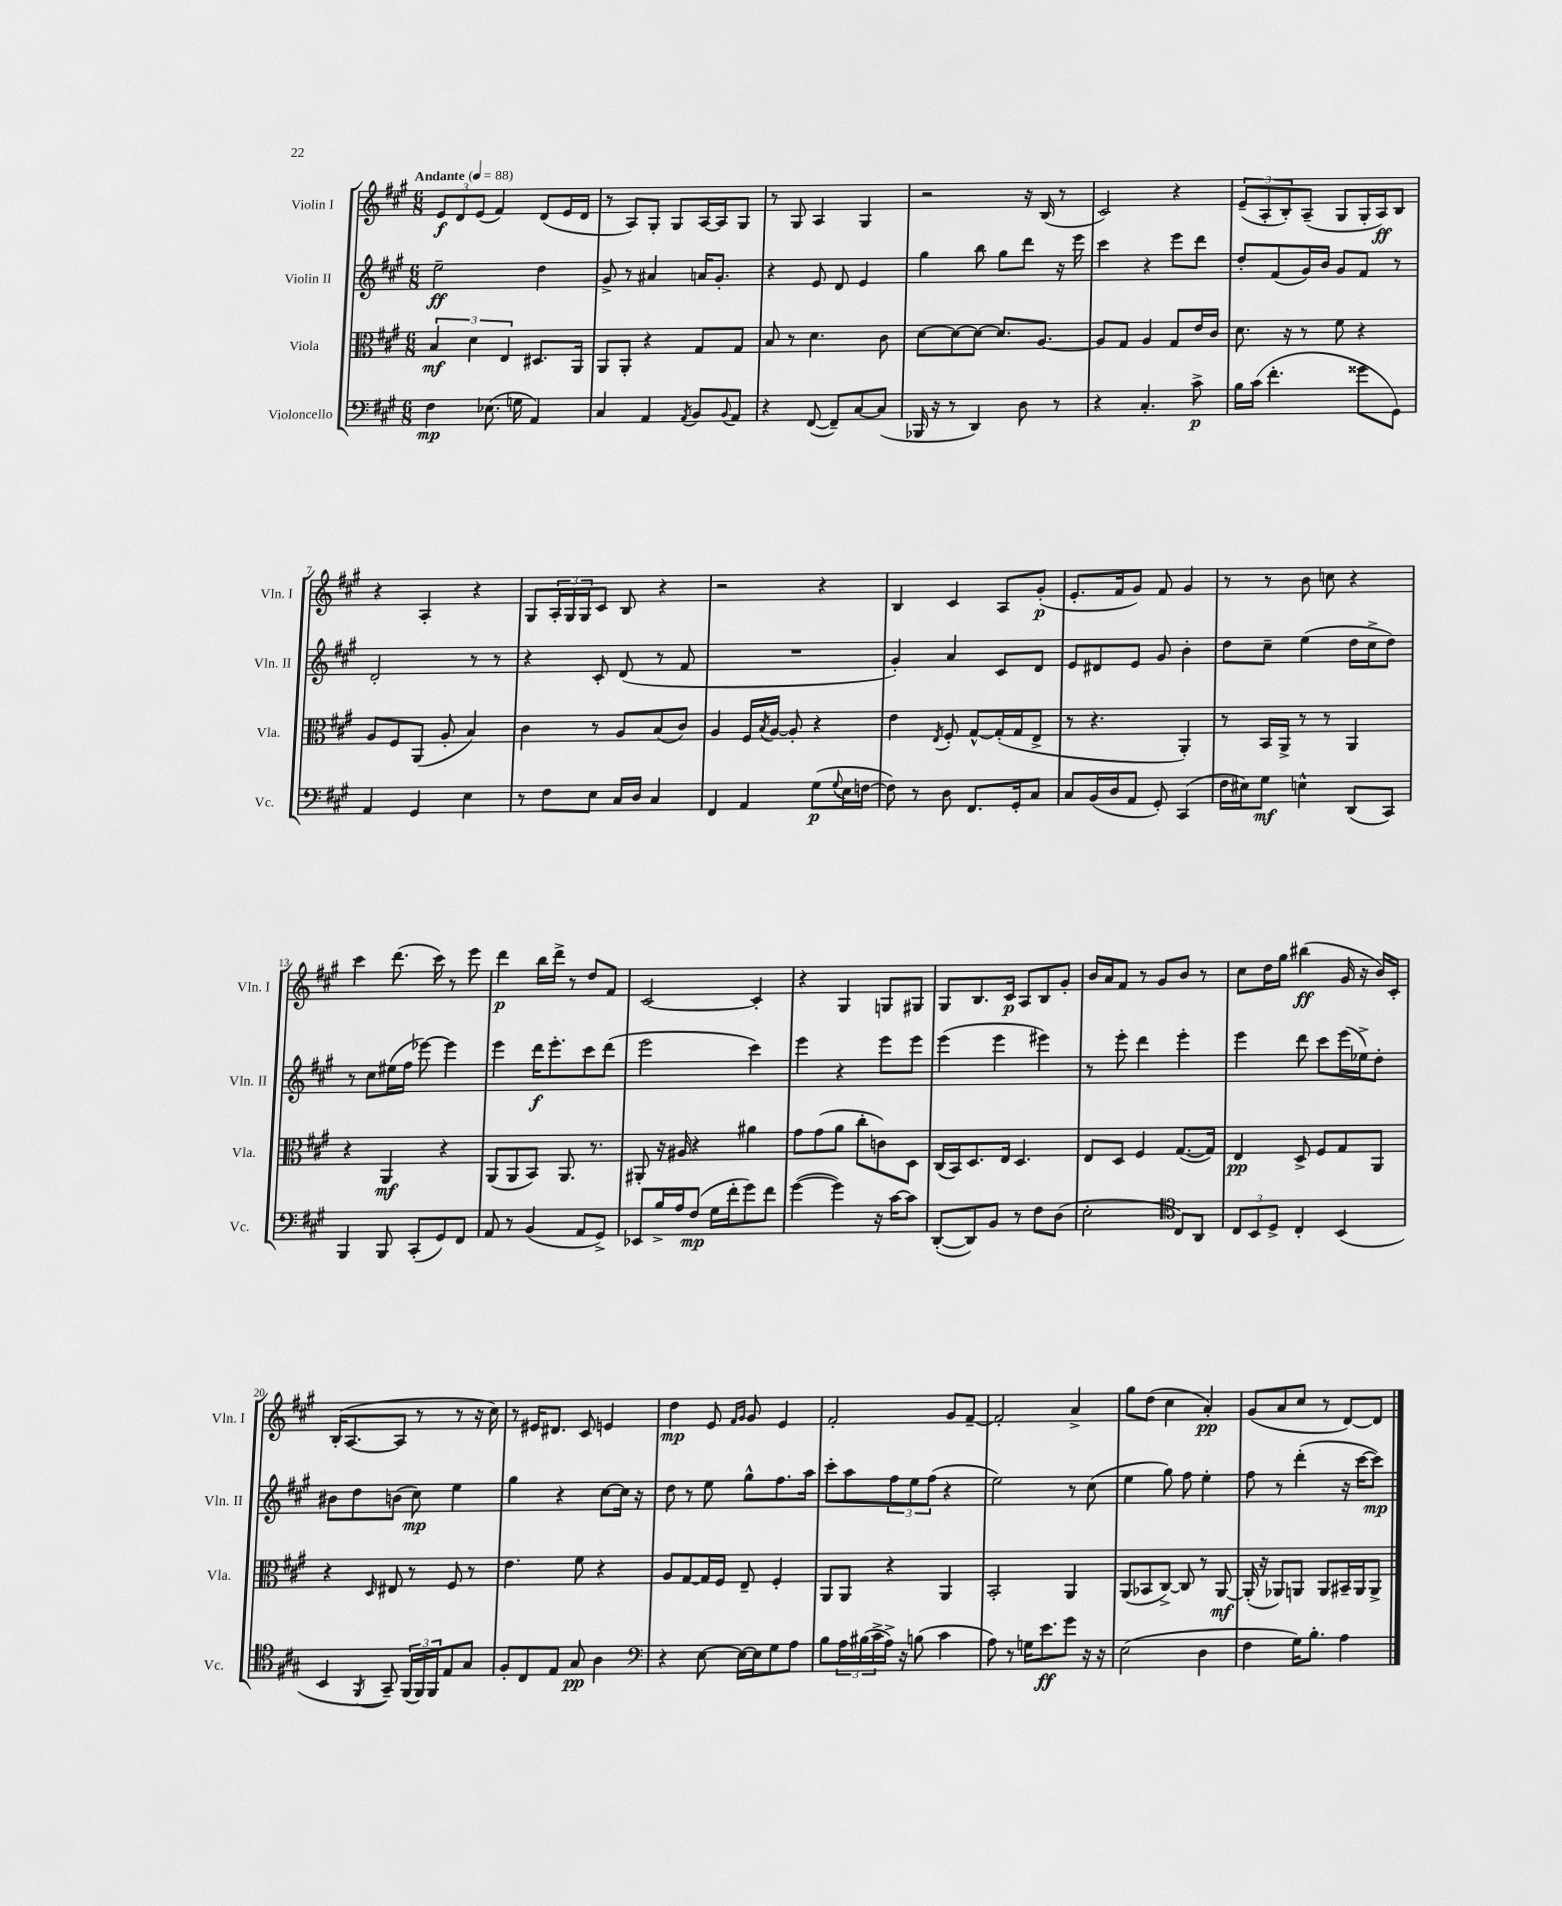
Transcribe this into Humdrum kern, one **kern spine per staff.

**kern	**dynam	**kern	**dynam	**kern	**dynam	**kern	**dynam
*part4	*part4	*part3	*part3	*part2	*part2	*part1	*part1
*staff4	*staff4	*staff3	*staff3	*staff2	*staff2	*staff1	*staff1
*I"Violoncello	*	*I"Viola	*	*I"Violin II	*	*I"Violin I	*
*I'Vc.	*	*I'Vla.	*	*I'Vln. II	*	*I'Vln. I	*
*clefF4	*	*clefC3	*	*clefG2	*	*clefG2	*
*k[f#c#g#]	*	*k[f#c#g#]	*	*k[f#c#g#]	*	*k[f#c#g#]	*
*M6/8	*	*M6/8	*	*M6/8	*	*M6/8	*
*MM88	*	*MM88	*	*MM88	*	*MM88	*
=1	=1	=1	=1	=1	=1	=1	=1
!	!	!	!	!	!	!LO:TX:a:B:t=Andante	!
4F#\	mp	6B/	mf	2ee~\	ff	12e/L	f
.	.	.	.	.	.	12d/	.
.	.	6d\	.	.	.	(12e/J	.
(8.E-X\	.	.	.	.	.	4f#/)	.
.	.	6E/	.	.	.	.	.
16Gn\	.	.	.	.	.	.	.
4AA/)	.	8.D#X/L	.	4dd\	.	(8d/L	.
.	.	.	.	.	.	16e/L	.
.	.	16AA/Jk	.	.	.	16d/JJ	.
=2	=2	=2	=2	=2	=2	=2	=2
4C#/	.	8AA/L	.	8g#^/	.	8r	.
.	.	8AA'/J	.	8r	.	8A/L)	.
4AA/	.	4r	.	4a#X/	.	8G#'/J	.
.	.	.	.	.	.	8G#/L	.
8qAA/	.	.	.	.	.	.	.
8BB/L	.	8G#/L	.	16an/KL	.	[16A/L	.
.	.	.	.	8.g#'/J	.	16A/J]	.
8qqBB/	.	.	.	.	.	.	.
8AA/J	.	8G#/J	.	.	.	8G#/J	.
=3	=3	=3	=3	=3	=3	=3	=3
4r	.	8B/	.	4r	.	8r	.
.	.	8r	.	.	.	8G#/	.
([8FF#/	.	4.d\	.	8e/	.	4A/	.
8FF#~/L])	.	.	.	8d/	.	.	.
[8C#/	.	.	.	4e/	.	4G#/	.
(8C#/J]	.	8c#\	.	.	.	.	.
=4	=4	=4	=4	=4	=4	=4	=4
16BBB-X/	.	[8d\L	.	4gg#\	.	2r	.
16r	.	.	.	.	.	.	.
8r	.	8d\_	.	.	.	.	.
4DD/)	.	8d\J_	.	8bb\	.	.	.
.	.	8.d/L]	.	8gg#\L	.	.	.
8D\	.	.	.	8ddd\J	.	16r	.
.	.	[8.A/J	.	.	.	(16B/	.
8r	.	.	.	16r	.	8r	.
.	.	.	.	16eee\	.	.	.
=5	=5	=5	=5	=5	=5	=5	=5
4r	.	8A/L]	.	4ccc#\	.	2c#/)	.
.	.	8G#/J	.	.	.	.	.
4.C#'/	.	4A/	.	4r	.	.	.
.	.	8G#/L	.	8eee\L	.	4r	.
8c#^\	p	16e/L	.	8ddd\J	.	.	.
.	.	16c#/JJ	.	.	.	.	.
=6	=6	=6	=6	=6	=6	=6	=6
16B\LL	.	8.d\	.	8dd'/L	.	(12e~/L	.
(16c#\JJ	.	.	.	.	.	.	.
.	.	.	.	.	.	12A'/	.
4.f#'\	.	.	.	(8f#/	.	.	.
.	.	.	.	.	.	12B'/)	.
.	.	16r	.	.	.	.	.
.	.	8r	.	16g#/L)	.	(8A~/J	.
.	.	.	.	16b/JJ	.	.	.
.	.	8f#\	.	8g#/L	.	8G#/L	.
8g##X\L	.	4r	.	8f#/J	.	16G#'/L	.
.	.	.	.	.	.	16A/J)	ff
8GG#\J)	.	.	.	8r	.	8B/J	.
!!LO:LB:g=z
=7	=7	=7	=7	=7	=7	=7	=7
4AA/	.	8A/L	.	2d'/	.	4r	.
.	.	8F#/	.	.	.	.	.
4GG#/	.	(8AA/J	.	.	.	4A'/	.
.	.	8A'/	.	.	.	.	.
4E\	.	4B/)	.	8r	.	4r	.
.	.	.	.	8r	.	.	.
=8	=8	=8	=8	=8	=8	=8	=8
8r	.	4c#\	.	4r	.	8G#/L	.
8F#\L	.	.	.	.	.	24A'/L	.
.	.	.	.	.	.	24G#/	.
.	.	.	.	.	.	24G#/J	.
8E\J	.	8r	.	8c#'/	.	8c#/J	.
16C#/LL	.	8A/L	.	(8d/	.	8B/	.
16D/JJ	.	.	.	.	.	.	.
4C#/	.	(8B/	.	8r	.	4r	.
.	.	8c#/J)	.	8f#/	.	.	.
=9	=9	=9	=9	=9	=9	=9	=9
4FF#/	.	4A/	.	2.r	.	2r	.
4AA/	.	16F#/LL	.	.	.	.	.
.	.	8qB/	.	.	.	.	.
.	.	[16A/JJ	.	.	.	.	.
.	.	8A'/]	.	.	.	.	.
(8G#\L	p	4r	.	.	.	4r	.
8qqG#/	.	.	.	.	.	.	.
16E\L	.	.	.	.	.	.	.
[16Fn\JJ	.	.	.	.	.	.	.
=10	=10	=10	=10	=10	=10	=10	=10
8F\])	.	4e\	.	4g#'/)	.	4B/	.
8r	.	.	.	.	.	.	.
.	.	8qE/	.	.	.	.	.
8D\	.	8F#'/	.	4a/	.	4c#/	.
8.FF#/L	.	[8G#^^/L	.	.	.	.	.
.	.	(16G#'/L]	.	8c#/L	.	8A/L	.
16GG#'/k	.	16G#/J	.	.	.	.	.
8C#/J	.	8E^/J	.	8d/J	.	(8g#'/J	p
=11	=11	=11	=11	=11	=11	=11	=11
8C#/L	.	8r	.	8e/L	.	8.e'/L	.
(16BB/L	.	4.r	.	8d#X/	.	.	.
16D/J	.	.	.	.	.	16f#/k	.
8AA/J	.	.	.	8e/J	.	8g#/J)	.
8GG#'/)	.	.	.	8g#/	.	8f#/	.
(4CC#/	.	4AA'/)	.	4b'\	.	4g#/	.
=12	=12	=12	=12	=12	=12	=12	=12
16F#\LL	.	8r	.	8dd\L	.	8r	.
16E#X\J)	.	.	.	.	.	.	.
8G#\J	mf	16BB/LL	.	8cc#~\J	.	8r	.
.	.	16AA^/JJ	.	.	.	.	.
4En^^\	.	8r	.	(4ee\	.	8b\	.
.	.	8r	.	.	.	8ccn\	.
(8DD/L	.	4AA/	.	16dd\LL	.	4r	.
.	.	.	.	16cc#^\J	.	.	.
8CC#/J)	.	.	.	8dd\J)	.	.	.
!!LO:LB:g=z
=13	=13	=13	=13	=13	=13	=13	=13
4BBB/	.	4r	.	8r	.	4ccc#\	.
.	.	.	.	8cc#\L	.	.	.
8BBB/	.	4AA/	mf	(16ee#X\L	.	(8.ddd\	.
.	.	.	.	16ff#\JJ	.	.	.
(8CC#'/L	.	.	.	[8eee-X\)	.	.	.
.	.	.	.	.	.	16ccc#\)	.
8GG#/)	.	4r	.	4eee-\]	.	8r	.
8FF#/J	.	.	.	.	.	8eee\	.
=14	=14	=14	=14	=14	=14	=14	=14
8AA/	.	(8AA/L	.	4eee\	.	4ddd\	p
8r	.	8AA/	.	.	.	.	.
(4BB/	.	8BB/J)	.	16ddd\KL	f	16bb\LL	.
.	.	.	.	8.eee'\	.	16ddd^\JJ	.
.	.	8.AA/	.	.	.	8r	.
8AA/L	.	.	.	8ccc#\	.	8dd/L	.
.	.	8.r	.	.	.	.	.
8GG#^/J)	.	.	.	(8ddd\J	.	8f#/J	.
=15	=15	=15	=15	=15	=15	=15	=15
8EE-X/L	.	8AA#X'/	.	2eee\	.	[2c#/	.
16B^/L	.	16r	.	.	.	.	.
16A/J	.	16A#X/	.	.	.	.	.
(8F#/J	mp	4r	.	.	.	.	.
16G#\LL	.	.	.	.	.	.	.
16f#'\J	.	.	.	.	.	.	.
8g#\)	.	4a#X\	.	4ccc#\)	.	4c#'/]	.
8f#\J	.	.	.	.	.	.	.
=16	=16	=16	=16	=16	=16	=16	=16
([4g#\	.	8g#\L	.	4eee\	.	4r	.
.	.	(8g#\	.	.	.	.	.
4g#\])	.	8a\J	.	4r	.	4G#/	.
.	.	8cc#'\L	.	.	.	.	.
16r	.	8cn\)	.	8eee\L	.	8Gn/L	.
[16c#\KL	.	.	.	.	.	.	.
8c#\J]	.	8D\J	.	8eee\J	.	8G#X/J	.
=17	=17	=17	=17	=17	=17	=17	=17
([8DD'/L	.	(16C#/LL	.	(4eee\	.	8G#/L	.
.	.	16BB/J)	.	.	.	.	.
8DD/])	.	8.D/	.	.	.	8.B/	.
8BB/J	.	.	.	4eee\	.	.	.
.	.	16E/Jk	.	.	.	16c#/Jk	p
8r	.	4.D/	.	.	.	8A/L	.
8F#\L	.	.	.	4eee#X\)	.	8B/	.
(8D\J	.	.	.	.	.	8g#'/J	.
=18	=18	=18	=18	=18	=18	=18	=18
2E'\	.	8E/L	.	8r	.	16b/LL	.
.	.	.	.	.	.	16a/J	.
.	.	8D/J	.	8eee'\	.	8f#/J	.
.	.	4F#/	.	4ddd\	.	8r	.
.	.	.	.	.	.	8g#/L	.
*clefC4	*	*	*	*	*	*	*
8C#/L)	.	([8.G#/L	.	4eee'\	.	8b/J	.
8AA/J	.	.	.	.	.	8r	.
.	.	16G#/Jk])	.	.	.	.	.
=19	=19	=19	=19	=19	=19	=19	=19
12C#/L	.	4E/	pp	4eee\	.	8cc#\L	.
12BB/	.	.	.	.	.	.	.
.	.	.	.	.	.	16dd\L	.
12D^/J	.	.	.	.	.	.	.
.	.	.	.	.	.	16gg#\JJ	.
4C#'/	.	8D^/	.	8ddd\	.	(4bb#X\	ff
.	.	8F#/L	.	8ccc#\L	.	.	.
(4BB/	.	8G#/	.	(16eee\L	.	16g#/	.
.	.	.	.	16ee-X^\J)	.	16r	.
.	.	8AA/J	.	8dd'\J	.	16b/LL)	.
.	.	.	.	.	.	16c#'/JJ	.
!!LO:LB:g=z
=20	=20	=20	=20	=20	=20	=20	=20
4BB/	.	4r	.	8b#X\L	.	(16B'/KL	.
.	.	.	.	.	.	[8.A/	.
.	.	.	.	8dd\	.	.	.
8qFF#/	.	16qqD/	.	.	.	.	.
8GG#~/)	.	8E#X/	.	(8bn\J	.	8A/J]	.
(24FF#/LL	.	8r	.	8cc#\)	mp	8r	.
24FF#/)	.	.	.	.	.	.	.
24FF#/J	.	.	.	.	.	.	.
8E/	.	8F#/	.	4ee\	.	8r	.
8G#/J	.	8r	.	.	.	16r	.
.	.	.	.	.	.	16cc#\)	.
=21	=21	=21	=21	=21	=21	=21	=21
8F#'/L	.	4.e\	.	4gg#\	.	8r	.
8C#/	.	.	.	.	.	16e#X/KL	.
.	.	.	.	.	.	8.d#X/J	.
8E/J	.	.	.	4r	.	.	.
8G#/	pp	8f#\	.	.	.	8c#/	.
4A\	.	4r	.	[8cc#\L	.	4en/	.
.	.	.	.	16cc#\Jk]	.	.	.
.	.	.	.	16r	.	.	.
=22	=22	=22	=22	=22	=22	=22	=22
*clefF4	*	*	*	*	*	*	*
4r	.	8A/L	.	8dd\	.	4dd\	mp
.	.	[8G#/	.	8r	.	.	.
[8E\	.	16G#/L]	.	8ee\	.	8e/	.
.	.	16F#/JJ	.	.	.	.	.
.	.	.	.	.	.	16qqf#/LL	.
.	.	.	.	.	.	16qqg#/JJ	.
16E\LL_	.	8E~/	.	8gg#^^\L	.	8g#/	.
16E\J]	.	.	.	.	.	.	.
8G#\	.	4F#'/	.	8.ff#\	.	4e/	.
8A\J	.	.	.	.	.	.	.
.	.	.	.	16aa\Jk	.	.	.
=23	=23	=23	=23	=23	=23	=23	=23
8B\L	.	8AA/L	.	8ccc#'\L	.	2f#'/	.
24A\L	.	8AA/J	.	8aa\	.	.	.
(24B#X\	.	.	.	.	.	.	.
24c#^\	.	.	.	.	.	.	.
16A^\JJ)	.	4r	.	12ff#\	.	.	.
16r	.	.	.	.	.	.	.
.	.	.	.	12ee\	.	.	.
(8Bn\	.	.	.	.	.	.	.
.	.	.	.	(12ff#\J	.	.	.
4c#\	.	4AA/	.	4r	.	8g#/L	.
.	.	.	.	.	.	[8f#~/J	.
=24	=24	=24	=24	=24	=24	=24	=24
8A\)	.	2BB'/	.	2ee\)	.	2f#'/]	.
8r	.	.	.	.	.	.	.
16Gn\KL	.	.	.	.	.	.	.
8.e\	ff	.	.	.	.	.	.
8g#\J	.	4AA/	.	8r	.	4a^/	.
16r	.	.	.	(8cc#\	.	.	.
16r	.	.	.	.	.	.	.
=25	=25	=25	=25	=25	=25	=25	=25
(2E\	.	(8AA/L	.	4ee\	.	8gg#\L	.
.	.	8BB-X/	.	.	.	(8dd\J	.
.	.	[8C#^/J)	.	8gg#\)	.	4cc#\	.
.	.	8C#/]	.	8ff#\	.	.	.
4D\	.	8r	.	4ee'\	.	4a'/)	pp
.	.	[8AA/	mf	.	.	.	.
=26	=26	=26	=26	=26	=26	=26	=26
4F#\	.	(16AA'/]	.	8ff#\	.	(8g#/L	.
.	.	16r	.	.	.	.	.
.	.	8AA-X/L)	.	8r	.	8a/	.
16G#\KL)	.	8AAn/J	.	(4ddd'\	.	8cc#/J	.
8.B'\J	.	.	.	.	.	.	.
.	.	8AA/L	.	.	.	8r	.
4A\	.	16BB#X~/L	.	16r	.	[8d/L)	.
.	.	16AA/J	.	[16ccc#\KL	.	.	.
.	.	8AA^/J	.	8ccc#\J])	mp	8d/J]	.
==	==	==	==	==	==	==	==
*-	*-	*-	*-	*-	*-	*-	*-
